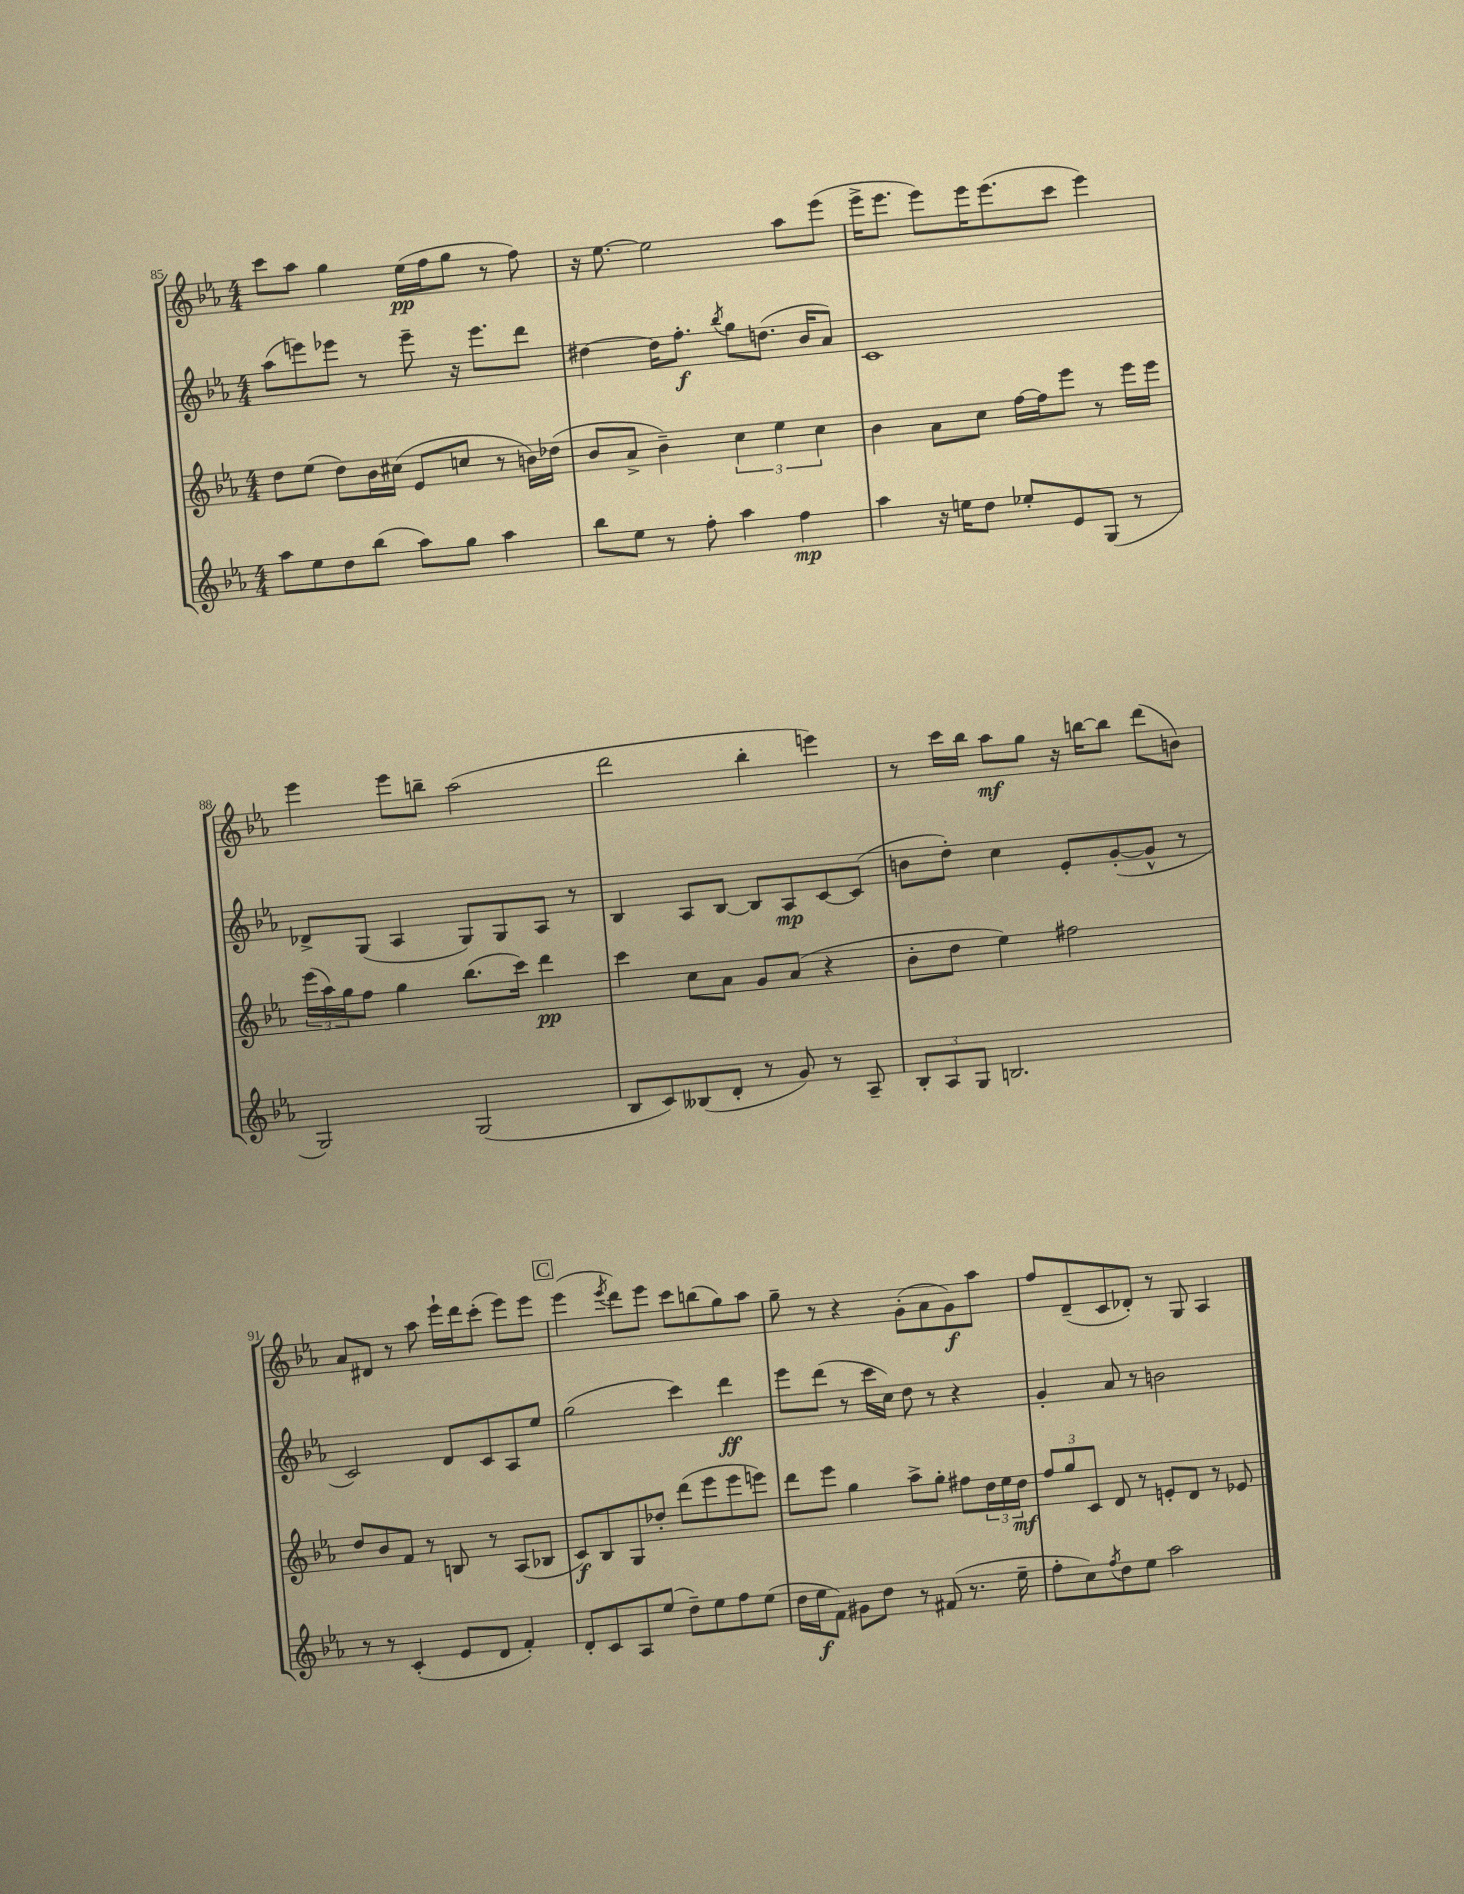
<<
\new StaffGroup <<
\new Staff = "s0" {
    \clef treble \key ees \major \numericTimeSignature \time 4/4
    c'''8 aes''8 g''4 ees''16\pp( f''16 g''8 r8 f''8) |
    r16 ees''8.~ ees''2 aes''8 ees'''8( |
    ees'''16-> ees'''8. ees'''8) ees'''16 ees'''8.( c'''8 ees'''4) |
    ees'''4 ees'''8 b''8-- aes''2( |
    d'''2 bes''4-. e'''4) |
    r8 c'''16 bes''16 aes''8\mf g''8 r16 b''16~ b''8 d'''8( b'8) |
    aes'8 dis'8 r8 aes''8 ees'''16-! d'''16 c'''8-.( ees'''8) ees'''8 |
    \mark \markup { \box "C" } ees'''4( \acciaccatura { ees'''8 } d'''8) ees'''8 c'''8 b''8( g''8) aes''8 |
    g''8-- r8 r4 g'8-.( aes'8 g'8\f) aes''8 |
    f''8 d'8--( c'8 des'8-.) r8 g8 aes4 \bar "|." |
}
\new Staff = "s1" {
    \clef treble \key ees \major \numericTimeSignature \time 4/4
    aes''8( e'''8) ees'''8 r8 ees'''8-- r16 ees'''8. d'''8 |
    dis''4~ dis''16 f''8.-.\f \acciaccatura { bes''8 } g''8 d''8.( bes'16 aes'8) |
    c'1 |
    des'8-> g8( aes4 g8) g8 aes8 r8 |
    bes4 aes8 bes8~ bes8 aes8\mp c'8~ c'8( |
    b'8 d''8-.) c''4 ees'8-. g'8~-.( g'8-^ r8 |
    c'2) d'8 c'8 aes8 ees''8 |
    \mark \markup { \box "C" } g''2( c'''4) d'''4\ff |
    ees'''8 d'''8( r8 c'''16 c''16) d''8 r8 r4 |
    g'4-. aes'8 r8 b'2 \bar "|." |
}
\new Staff = "s2" {
    \clef treble \key ees \major \numericTimeSignature \time 4/4
    d''8 ees''8( d''8) bes'16 cis''16( ees'8 c''8 r8 b'16) des''16( |
    bes'8 aes'8-> bes'4--) \tuplet 3/2 { c''4 ees''4 c''4 } |
    bes'4 aes'8 c''8 f''16~ f''16 ees'''8 r8 ees'''16 ees'''16 |
    \tuplet 3/2 { ees'''16( aes''16) g''16 } f''8 g''4 bes''8.( c'''16) d'''4\pp |
    c'''4 c''8 aes'8 g'8 aes'8( r4 |
    bes'8-. d''8 ees''4) fis''2 |
    d''8 bes'8 f'8 r8 b8 r8 aes8( bes8 |
    \mark \markup { \box "C" } c'8\f) bes8 g8 des''8-. d'''8( ees'''8 ees'''8 e'''8) |
    d'''8 ees'''8 g''4 aes''8-> g''8-. fis''8 \tuplet 3/2 { d''16 ees''16 d''16\mf } |
    \tuplet 3/2 { f''8 g''8 c'8 } d'8 r8 e'8-. d'8 r8 ees'8 \bar "|." |
}
\new Staff = "s3" {
    \clef treble \key ees \major \numericTimeSignature \time 4/4
    aes''8 ees''8 d''8 bes''8( aes''8) g''8 aes''4 |
    bes''8 ees''8 r8 f''8-. aes''4 f''4\mp |
    aes''4 r16 e''16 d''8 ees''8-. ees'8 g8( r8 |
    g2) g2( |
    bes8 c'8) beses8( d'8-. r8 g'8) r8 aes8-- |
    \tuplet 3/2 { bes8-. aes8 g8 } b2. |
    r8 r8 c'4-.( ees'8 d'8 f'4-.) |
    \mark \markup { \box "C" } d'8-. c'8 aes8 ees''8( d''8--) ees''8 f''8 ees''8( |
    d''16 ees''16\f f'8) gis'8 d''8 r8 fis'8( r8. ees''16-- |
    f''8-. c''8) \acciaccatura { f''8 } d''8 ees''8 aes''2 \bar "|." |
}
>>
>>
\layout { \context { \Score currentBarNumber = #85 } }
